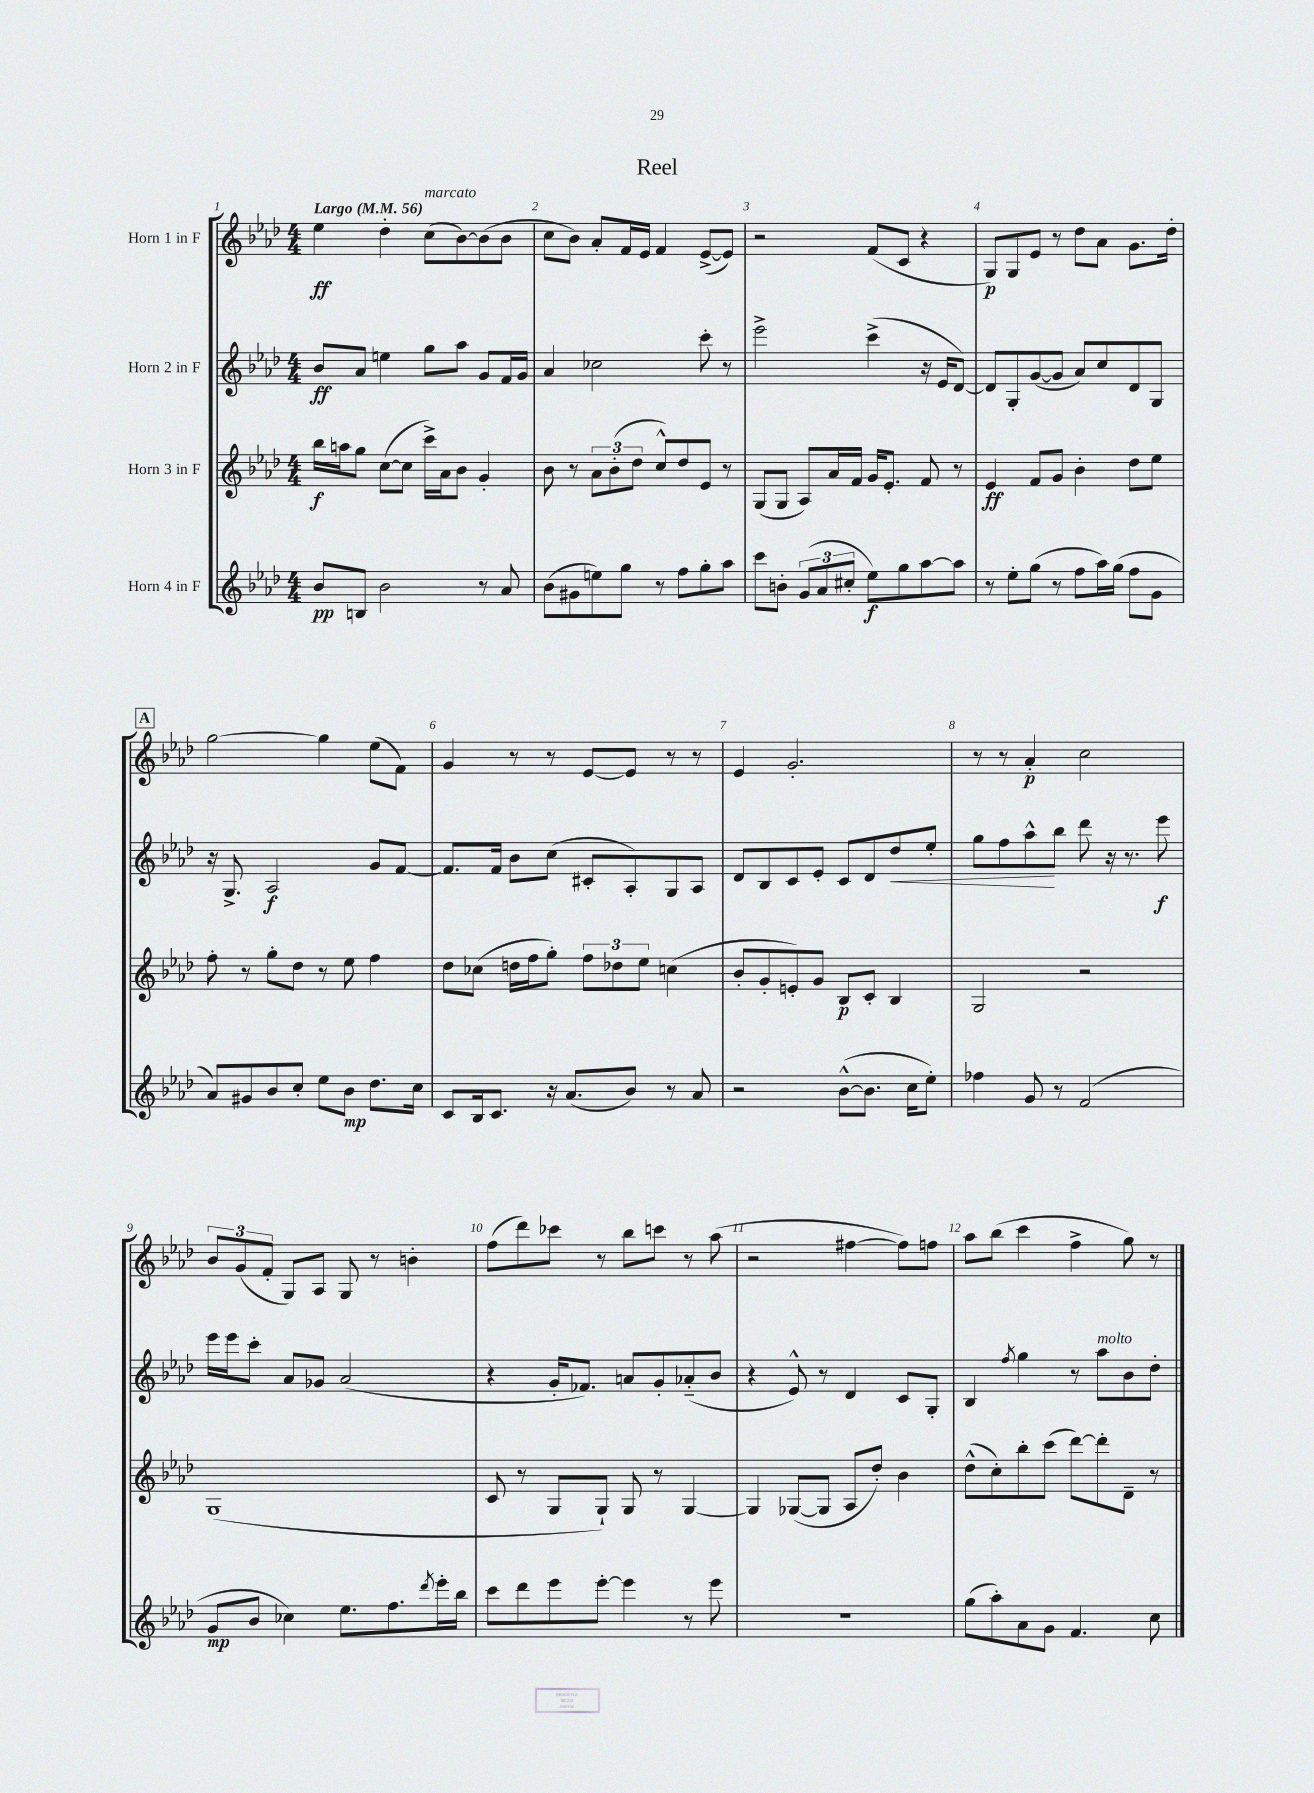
\header { title = "Reel" }
<<
\new StaffGroup <<
\new Staff = "s0" \with { instrumentName = "Horn 1 in F" } {
    \clef treble \key aes \major \numericTimeSignature \time 4/4 \tempo "Largo" 4 = 56
    ees''4\ff des''4-. c''8^\markup { \italic "marcato" }( bes'8~) bes'8( bes'8 |
    c''8 bes'8) aes'8-. f'16 ees'16 f'4 ees'8~->( ees'8) |
    r2 f'8( c'8 r4 |
    g8\p) g8 ees'8 r8 des''8 aes'8 g'8. des''16-. |
    \mark \markup { \box "A" } g''2~ g''4 ees''8( f'8) |
    g'4 r8 r8 ees'8~ ees'8 r8 r8 |
    ees'4 g'2.-. |
    r8 r8 aes'4-.\p c''2 |
    \tuplet 3/2 { bes'8 g'8( f'8-. } g8) aes8 g8 r8 b'4-. |
    f''8( des'''8) ces'''8 r8 bes''8 c'''8 r8 aes''8( |
    r2 fis''4~ fis''8) f''8 |
    aes''8 bes''8( c'''4 f''4-> g''8) r8 \bar "|." |
}
\new Staff = "s1" \with { instrumentName = "Horn 2 in F" } {
    \clef treble \key aes \major \numericTimeSignature \time 4/4
    bes'8\ff aes'8 e''4 g''8 aes''8 g'8 f'16 g'16 |
    aes'4 ces''2 c'''8-. r8 |
    ees'''2-> c'''4->( r16 ees'16 des'8~) |
    des'8 g8-. g'8~( g'8 aes'8) c''8 des'8 g8 |
    \mark \markup { \box "A" } r16 g8.-> aes2\f g'8 f'8~ |
    f'8. f'16 bes'8 c''8( cis'8-. aes8-.) g8 aes8 |
    des'8 bes8 c'8 ees'8-. c'8 des'8 des''8\< ees''8-. |
    g''8 f''8 aes''8-^\! bes''8 des'''8 r16 r8. ees'''8\f |
    ees'''16 ees'''16 c'''8-. aes'8 ges'8 aes'2( |
    r4 g'16-. fes'8.) a'8 g'8-. aes'8-_( bes'8 |
    r4 ees'8-^) r8 des'4 c'8 g8-. |
    bes4 \acciaccatura { f''8 } g''4 r8 aes''8^\markup { \italic "molto" } bes'8 des''8-. \bar "|." |
}
\new Staff = "s2" \with { instrumentName = "Horn 3 in F" } {
    \clef treble \key aes \major \numericTimeSignature \time 4/4
    bes''16\f a''16 g''8 c''8~( c''8 c'''16->) aes'16 bes'8 g'4-. |
    bes'8 r8 \tuplet 3/2 { aes'8 bes'8-.( des''8 } c''8-^) des''8 ees'8 r8 |
    g8( g8 aes8) aes'16 f'16 g'16 ees'8.-. f'8 r8 |
    ees'4\ff f'8 g'8 bes'4-. des''8 ees''8 |
    \mark \markup { \box "A" } f''8-. r8 g''8-. des''8 r8 ees''8 f''4 |
    des''8 ces''8( d''16 f''16 g''8-.) \tuplet 3/2 { f''8 des''8 ees''8 } c''4( |
    bes'8-. g'8-. e'8-.) g'8 bes8\p c'8-. bes4 |
    g2 r2 |
    g1( |
    c'8 r8 g8 g8-!) g8 r8 g4~ |
    g4 ges8~( ges8 aes8 des''8-.) bes'4 |
    des''8-^( c''8-.) bes''8-. c'''8( des'''8~) des'''8-. des'8-- r8 \bar "|." |
}
\new Staff = "s3" \with { instrumentName = "Horn 4 in F" } {
    \clef treble \key aes \major \numericTimeSignature \time 4/4
    bes'8\pp b8 bes'2 r8 aes'8 |
    bes'8( gis'8 e''8) g''8 r8 f''8 g''8-. aes''8 |
    c'''8 b'8-. \tuplet 3/2 { g'8( aes'8 cis''8-. } ees''8\f) g''8 aes''8~ aes''8 |
    r8 ees''8-. g''8( r8 f''8 aes''16) g''16( f''8 g'8 |
    \mark \markup { \box "A" } aes'8) gis'8 bes'8 c''8-. ees''8 bes'8\mp des''8. c''16 |
    c'8 bes16 c'8. r16 aes'8.( bes'8) r8 aes'8 |
    r2 bes'8~-^( bes'8. c''16 ees''8-.) |
    fes''4 g'8 r8 f'2( |
    g'8\mp bes'8 ces''4) ees''8. f''8. \acciaccatura { des'''8 } ees'''16-. bes''16 |
    c'''8 des'''8 ees'''8 ees'''8~-. ees'''4 r8 ees'''8 |
    R1 |
    g''8( aes''8-.) aes'8 g'8 f'4. c''8 \bar "|." |
}
>>
>>
\layout { \context { \Score \override BarNumber.break-visibility = ##(#f #t #t) barNumberVisibility = #all-bar-numbers-visible } }
